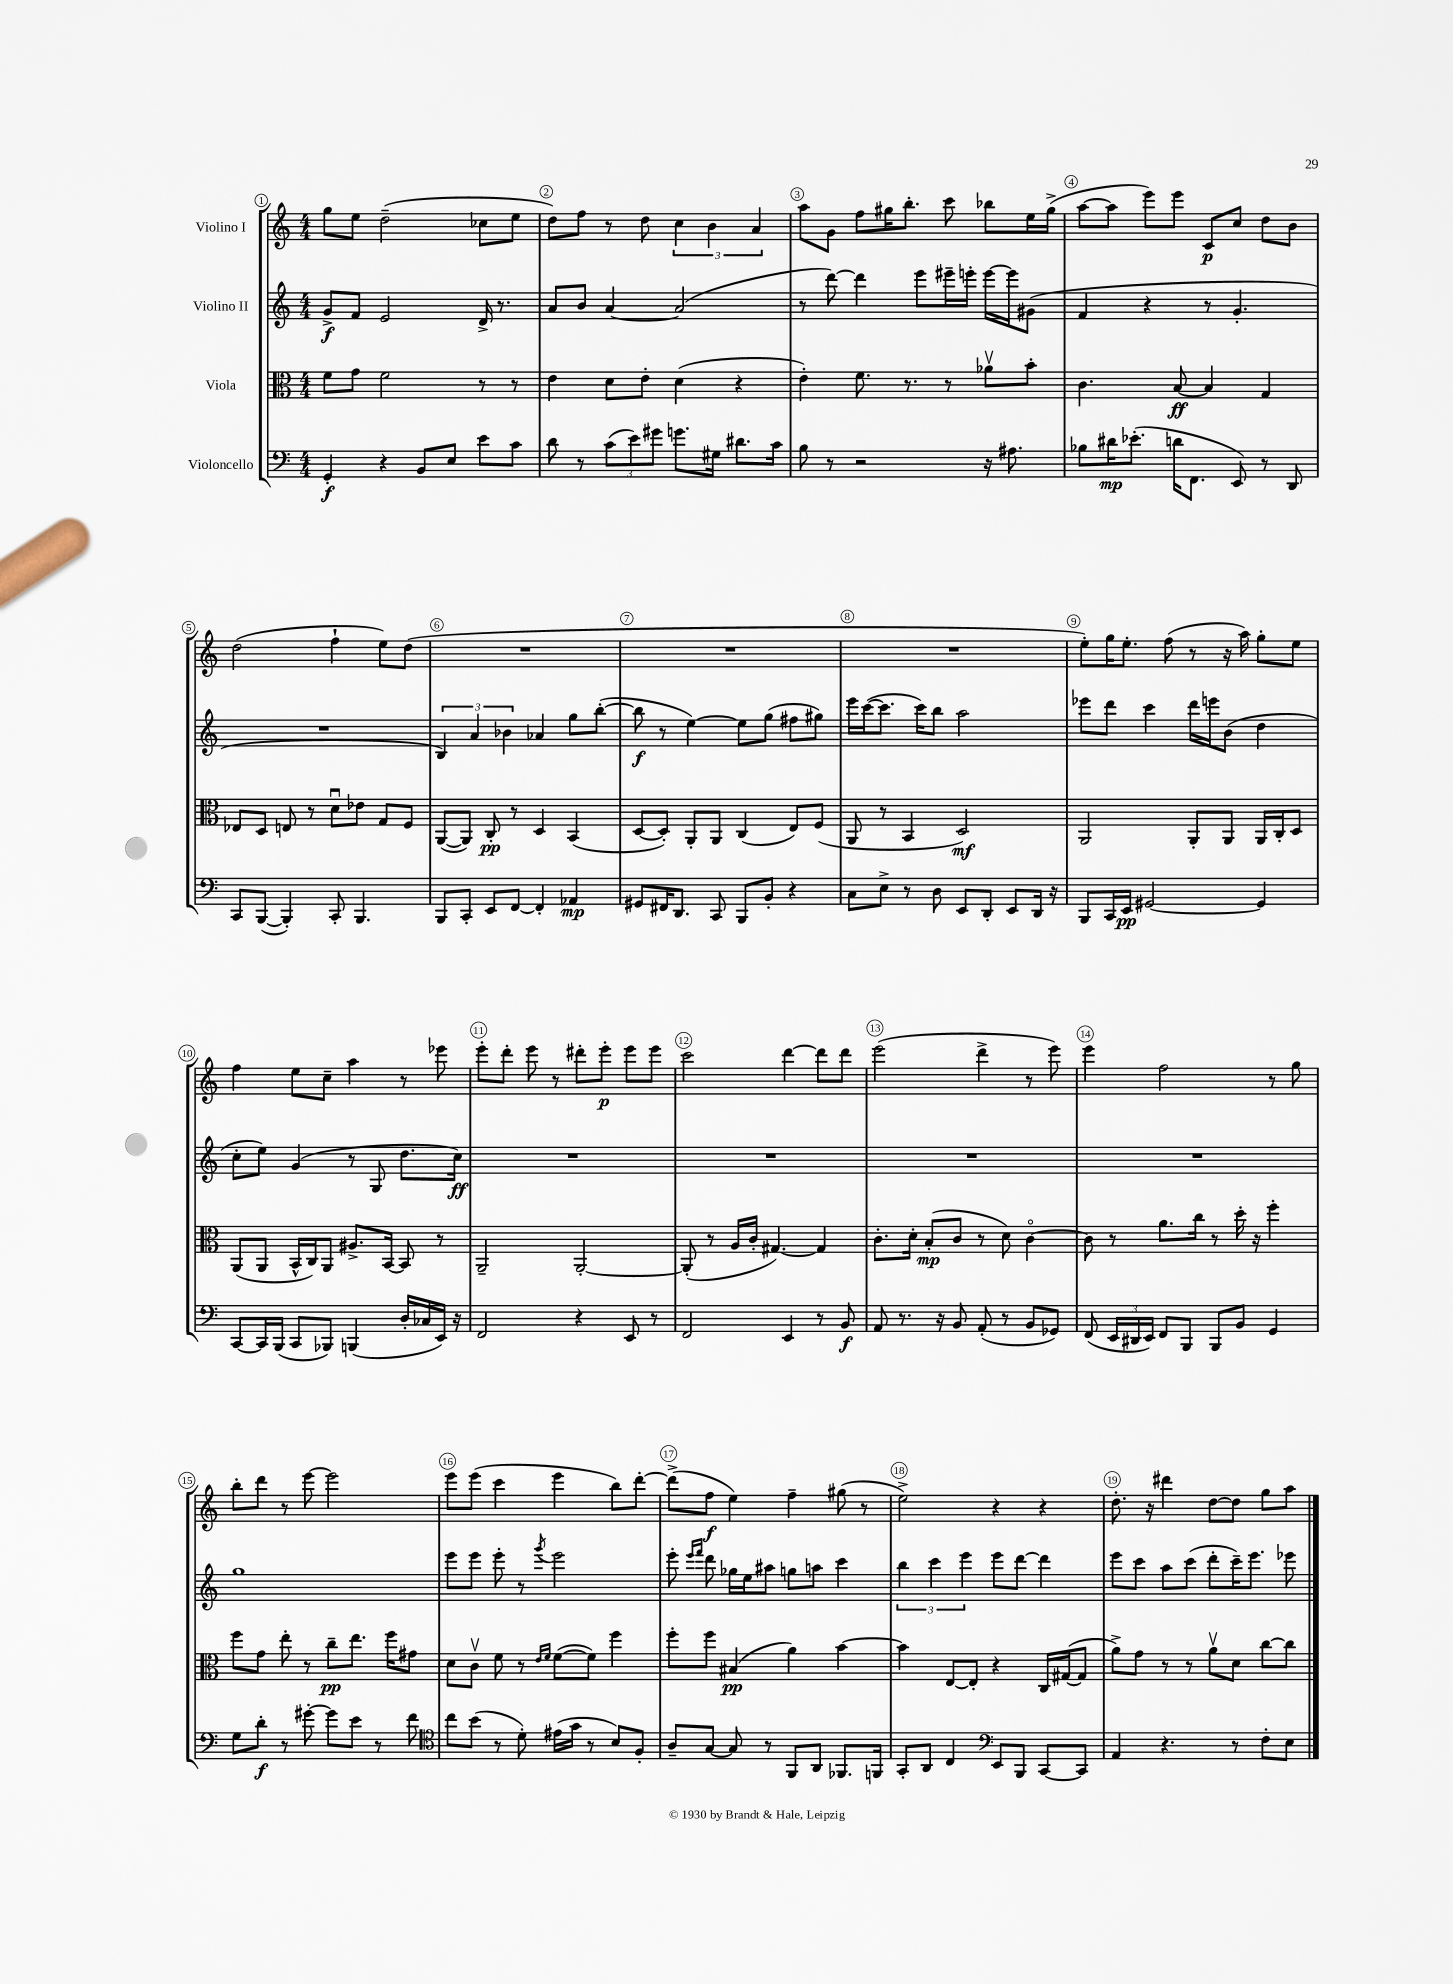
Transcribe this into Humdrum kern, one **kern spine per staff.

**kern	**dynam	**kern	**dynam	**kern	**dynam	**kern	**dynam
*part4	*part4	*part3	*part3	*part2	*part2	*part1	*part1
*staff4	*staff4	*staff3	*staff3	*staff2	*staff2	*staff1	*staff1
*I"Violoncello	*	*I"Viola	*	*I"Violino II	*	*I"Violino I	*
*clefF4	*	*clefC3	*	*clefG2	*	*clefG2	*
*k[]	*	*k[]	*	*k[]	*	*k[]	*
*M4/4	*	*M4/4	*	*M4/4	*	*M4/4	*
=1	=1	=1	=1	=1	=1	=1	=1
4GG'/	f	8f\L	.	8g^/L	f	8gg\L	.
.	.	8g\J	.	8f/J	.	8ee\J	.
4r	.	2f\	.	2e/	.	(2dd~\	.
8BB/L	.	.	.	.	.	.	.
8E/J	.	.	.	.	.	.	.
8e\L	.	8r	.	16d^/	.	8cc-X\L	.
.	.	.	.	8.r	.	.	.
8c\J	.	8r	.	.	.	8ee\J	.
=2	=2	=2	=2	=2	=2	=2	=2
8d\	.	4e\	.	8a/L	.	8dd\L)	.
8r	.	.	.	8b/J	.	8ff\J	.
(12c\L	.	8d\L	.	[4a/	.	8r	.
12e\)	.	.	.	.	.	.	.
.	.	8e'\J	.	.	.	8dd\	.
12g#X\J	.	.	.	.	.	.	.
8.gn\L	.	(4d\	.	(2a/]	.	6cc\	.
.	.	.	.	.	.	6b\	.
16G#X\Jk	.	.	.	.	.	.	.
8.d#X\L	.	4r	.	.	.	.	.
.	.	.	.	.	.	6a/	.
16c\Jk	.	.	.	.	.	.	.
=3	=3	=3	=3	=3	=3	=3	=3
8B\	.	4e'\)	.	8r	.	8aa\L	.
8r	.	.	.	[8ddd\)	.	8g\J	.
2r	.	8.f\	.	4ddd\]	.	8ff\L	.
.	.	.	.	.	.	16gg#X\K	.
.	.	8.r	.	.	.	8.bb'\J	.
.	.	.	.	8eee\L	.	.	.
.	.	8r	.	16eee#X~\L	.	8ccc\	.
.	.	.	.	16eeen'\JJ	.	.	.
16r	.	8a-Xv\L	.	[16eee\LL	.	8bb-X\L	.
8.A#X\	.	.	.	16eee\J]	.	.	.
.	.	8b'\J	.	(8g#X\J	.	16ee\L	.
.	.	.	.	.	.	(16gg#^\JJ	.
=4	=4	=4	=4	=4	=4	=4	=4
8B-X\L	.	4.c\	.	4f/	.	[8aa\L	.
16d#X\K	mp	.	.	.	.	8aa\J]	.
(8.e-X'\J	.	.	.	.	.	.	.
.	.	.	.	4r	.	8eee\L)	.
16dn\KL	.	[8B/	ff	.	.	8eee\J	.
8.FF\J	.	.	.	.	.	.	.
.	.	4B/]	.	8r	.	8c/L	p
8EE/)	.	.	.	4.g'/	.	8cc/J	.
8r	.	4G/	.	.	.	8dd\L	.
8DD/	.	.	.	.	.	8b\J	.
!!LO:LB:g=z
=5	=5	=5	=5	=5	=5	=5	=5
8CC/L	.	8E-X/L	.	1r	.	(2dd\	.
([8BBB/J	.	8D/J	.	.	.	.	.
4BBB'/])	.	8En/	.	.	.	.	.
.	.	8r	.	.	.	.	.
8CC'/	.	8du\L	.	.	.	4ff`\	.
4.BBB/	.	8e-X\J	.	.	.	.	.
.	.	8G/L	.	.	.	8ee\L)	.
.	.	8F/J	.	.	.	(8dd\J	.
=6	=6	=6	=6	=6	=6	=6	=6
8BBB/L	.	([8AA/L	.	6B/)	.	1r	.
8CC'/J	.	8AA/J])	.	.	.	.	.
.	.	.	.	6a/	.	.	.
8EE/L	.	8C'/	pp	.	.	.	.
.	.	.	.	6b-X\	.	.	.
[8FF/J	.	8r	.	.	.	.	.
4FF'/]	.	4D/	.	4a-X/	.	.	.
4AA-X/	mp	(4BB/	.	8gg\L	.	.	.
.	.	.	.	([8bb'\J	.	.	.
=7	=7	=7	=7	=7	=7	=7	=7
8GG#X/L	.	[8D/L	.	8bb\]	f	1r	.
16FF#X/K	.	8D'/J])	.	8r	.	.	.
8.DD/J	.	.	.	.	.	.	.
.	.	8AA'/L	.	[4ee\)	.	.	.
8CC/	.	8AA/J	.	.	.	.	.
8BBB/L	.	(4C/	.	8ee\L]	.	.	.
8BB'/J	.	.	.	(8gg\J	.	.	.
4r	.	8E/L)	.	8ff#X\L	.	.	.
.	.	(8F/J	.	8gg#X\J)	.	.	.
=8	=8	=8	=8	=8	=8	=8	=8
8C\L	.	8AA/	.	16eee\LL	.	1r	.
.	.	.	.	([16ccc\J	.	.	.
8E^\J	.	8r	.	8.ccc\J]	.	.	.
8r	.	4BB/	.	.	.	.	.
.	.	.	.	16ccc\KL)	.	.	.
8D\	.	.	.	8bb\J	.	.	.
8EE/L	.	2D/)	mf	2aa\	.	.	.
8DD'/J	.	.	.	.	.	.	.
8EE/L	.	.	.	.	.	.	.
16DD/Jk	.	.	.	.	.	.	.
16r	.	.	.	.	.	.	.
=9	=9	=9	=9	=9	=9	=9	=9
8BBB/L	.	2AA/	.	8eee-X\L	.	8ee'\L)	.
16CC/L	.	.	.	8ddd\J	.	16gg\K	.
16EE/JJ	pp	.	.	.	.	8.ee'\J	.
[2GG#X/	.	.	.	4ccc\	.	.	.
.	.	.	.	.	.	(8ff\	.
.	.	8AA'/L	.	16ddd\LL	.	8r	.
.	.	.	.	16eeen\J	.	.	.
.	.	8AA/J	.	(8b\J	.	16r	.
.	.	.	.	.	.	16aa\)	.
4GG#/]	.	16AA/LL	.	4dd\	.	8gg'\L	.
.	.	16C'/J	.	.	.	.	.
.	.	8D/J	.	.	.	8ee\J	.
!!LO:LB:g=z
=10	=10	=10	=10	=10	=10	=10	=10
[8CC/L	.	(8AA/L	.	8cc'\L	.	4ff\	.
16CC/L]	.	8AA/J	.	8ee\J)	.	.	.
(16BBB/JJ	.	.	.	.	.	.	.
8CC/L	.	16BB^^/LL	.	(4g/	.	8ee\L	.
.	.	16C/J)	.	.	.	.	.
8BBB-X/J)	.	8AA/J	.	.	.	8cc~\J	.
(4BBBn/	.	8.A#X^/L	.	8r	.	4aa\	.
.	.	.	.	8G/	.	.	.
.	.	[16BB/Jk	.	.	.	.	.
16D'/LL	.	8BB/]	.	8.dd\L	.	8r	.
16C-X/	.	.	.	.	.	.	.
16EE/JJ)	.	8r	.	.	.	8eee-X\	.
16r	.	.	.	16cc\Jk)	ff	.	.
=11	=11	=11	=11	=11	=11	=11	=11
2FF/	.	2AA~/	.	1r	.	8eee'\L	.
.	.	.	.	.	.	8ddd'\J	.
.	.	.	.	.	.	8eee\	.
.	.	.	.	.	.	8r	.
4r	.	[2AA'/	.	.	.	8ddd#X'\L	.
.	.	.	.	.	.	8eee'\J	p
8EE/	.	.	.	.	.	8eee\L	.
8r	.	.	.	.	.	8eee\J	.
=12	=12	=12	=12	=12	=12	=12	=12
2FF/	.	(8AA'/]	.	1r	.	2ccc\	.
.	.	8r	.	.	.	.	.
.	.	16A/LL	.	.	.	.	.
.	.	16c'/JJ	.	.	.	.	.
.	.	[4.G#X/)	.	.	.	.	.
4EE/	.	.	.	.	.	[4ddd\	.
8r	.	4G#/]	.	.	.	8ddd\L]	.
8BB/	f	.	.	.	.	8ddd\J	.
=13	=13	=13	=13	=13	=13	=13	=13
8AA/	.	8.c'\L	.	1r	.	(2eee\	.
8.r	.	.	.	.	.	.	.
.	.	16d'\Jk	.	.	.	.	.
.	.	(8B'/L	mp	.	.	.	.
16r	.	.	.	.	.	.	.
8BB/	.	8c/J	.	.	.	.	.
(8AA'/	.	8r	.	.	.	4ddd^\	.
8r	.	8d\)	.	.	.	.	.
8BB/L	.	[4c\	.	.	.	8r	.
8GG-X/J)	.	.	.	.	.	8eee\)	.
=14	=14	=14	=14	=14	=14	=14	=14
(8FF/	.	8c\]	.	1r	.	4eee\	.
24EE/LL	.	8r	.	.	.	.	.
24DD#X/	.	.	.	.	.	.	.
24EE/JJ)	.	.	.	.	.	.	.
8FF/L	.	8.a\L	.	.	.	2ff\	.
8BBB/J	.	.	.	.	.	.	.
.	.	16cc\Jk	.	.	.	.	.
8BBB/L	.	8r	.	.	.	.	.
8BB/J	.	16dd'\	.	.	.	.	.
.	.	16r	.	.	.	.	.
4GG/	.	4ff'\	.	.	.	8r	.
.	.	.	.	.	.	8gg\	.
!!LO:LB:g=z
=15	=15	=15	=15	=15	=15	=15	=15
8G\L	.	8ff\L	.	1gg	.	8bb'\L	.
8d'\J	f	8g\J	.	.	.	8ddd\J	.
8r	.	8ee'\	.	.	.	8r	.
[8g#X'\	.	8r	.	.	.	[8eee\	.
8g#\L]	.	8cc~\L	pp	.	.	2eee\]	.
8e\J	.	8.ee\J	.	.	.	.	.
8r	.	.	.	.	.	.	.
.	.	16ff\KL	.	.	.	.	.
8f\	.	8g#X\J	.	.	.	.	.
=16	=16	=16	=16	=16	=16	=16	=16
*clefC4	*	*	*	*	*	*	*
8cc\L	.	8d\L	.	8eee\L	.	8eee\L	.
(8b\J	.	8cv\J	.	8eee\J	.	(8eee\J	.
8r	.	8f\	.	8eee'\	.	4ccc\	.
8d'\)	.	8r	.	8r	.	.	.
.	.	16qqe/LL	.	.	.	.	.
.	.	16qqf/JJ	.	8qggg/	.	.	.
(16e#X\LL	.	([8f\L	.	2eee\	.	4eee\	.
16g\JJ	.	.	.	.	.	.	.
8r	.	8f\J])	.	.	.	.	.
8B/L)	.	4ff\	.	.	.	8bb\L)	.
8F'/J	.	.	.	.	.	[8ddd'\J	.
=17	=17	=17	=17	=17	=17	=17	=17
8A~/L	.	8ff'\L	.	8eee'\	.	(8ddd^\L]	.
.	.	.	.	16qqeee/LL	.	.	.
.	.	.	.	16qqfff/JJ	.	.	.
[8G/J	.	8ff\J	.	8ddd\	.	8ff\J	f
8G/]	.	(4B#X/	pp	16gg-X\LL	.	4ee\)	.
.	.	.	.	16ee\J	.	.	.
8r	.	.	.	8aa#X\J	.	.	.
8FF/L	.	4a\)	.	8ggn\L	.	4ff~\	.
8AA/J	.	.	.	8aan\J	.	.	.
8.FF-X/L	.	[4b\	.	4ccc\	.	(8gg#X\	.
.	.	.	.	.	.	8r	.
16FFn/Jk	.	.	.	.	.	.	.
=18	=18	=18	=18	=18	=18	=18	=18
8GG'/L	.	4b\]	.	6bb\	.	2ee^\)	.
8AA/J	.	.	.	.	.	.	.
.	.	.	.	6ccc\	.	.	.
4C/	.	[8E/L	.	.	.	.	.
.	.	.	.	6eee\	.	.	.
.	.	8E'/J]	.	.	.	.	.
*clefF4	*	*	*	*	*	*	*
8EE/L	.	4r	.	8eee\L	.	4r	.
8BBB/J	.	.	.	[8ddd\J	.	.	.
[8CC/L	.	16C/LL	.	4ddd\]	.	4r	.
.	.	([16G#X/J	.	.	.	.	.
8CC/J]	.	8G#/J]	.	.	.	.	.
=19	=19	=19	=19	=19	=19	=19	=19
4AA/	.	8a^\L)	.	8eee\L	.	8.dd'\	.
.	.	8g\J	.	8ccc\J	.	.	.
.	.	.	.	.	.	16r	.
4.r	.	8r	.	8aa\L	.	4ddd#X\	.
.	.	8r	.	(8ccc\J	.	.	.
.	.	8av\L	.	8ddd'\L	.	[8dd\L	.
8r	.	8d\J	.	16ccc~\K)	.	8dd\J]	.
.	.	.	.	8.eee\J	.	.	.
8F'\L	.	[8cc\L	.	.	.	8gg\L	.
8E\J	.	8cc\J]	.	8eee-X\	.	8aa\J	.
==	==	==	==	==	==	==	==
*-	*-	*-	*-	*-	*-	*-	*-
